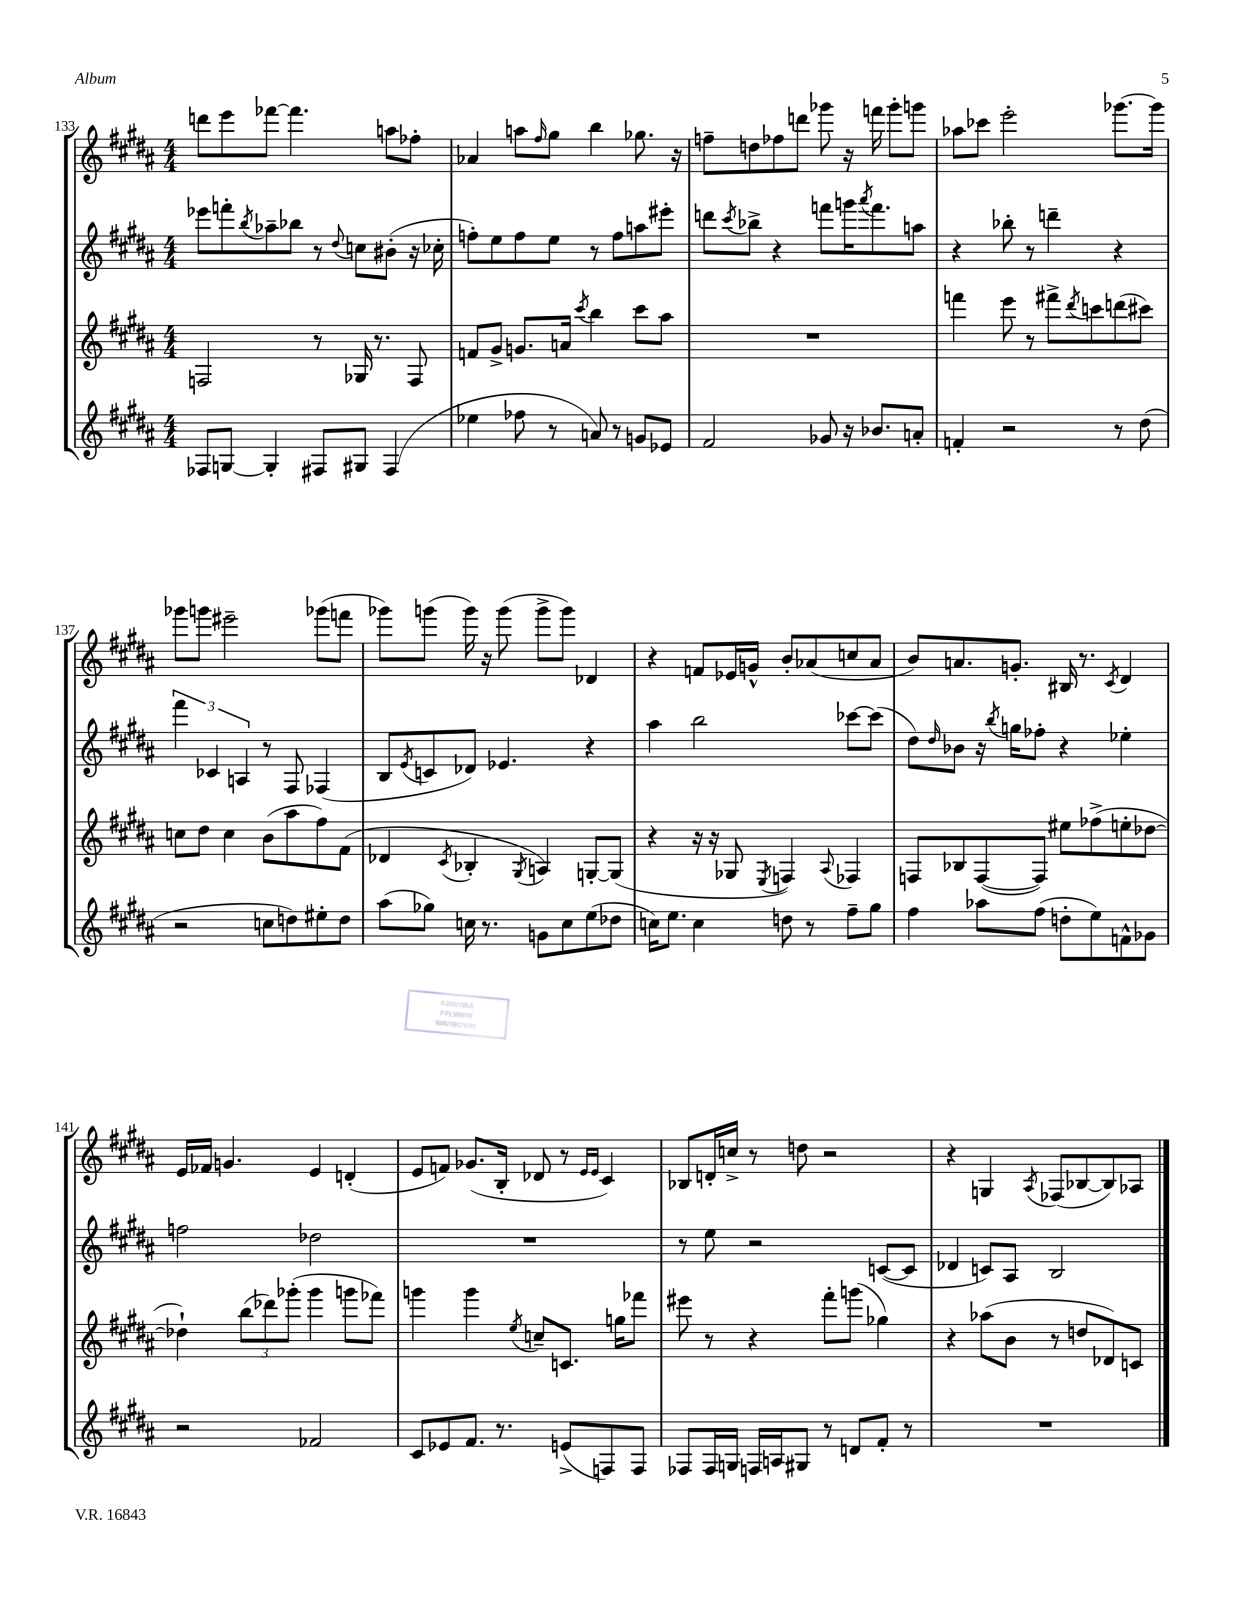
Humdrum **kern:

**kern	**kern	**kern	**kern
*staff4	*staff3	*staff2	*staff1
*clefG2	*clefG2	*clefG2	*clefG2
*k[f#c#g#d#a#]	*k[f#c#g#d#a#]	*k[f#c#g#d#a#]	*k[f#c#g#d#a#]
*M4/4	*M4/4	*M4/4	*M4/4
8F-	2F	8eee-	8ddd
[8G	.	8fff'	8eee
.	.	8qbb	.
4G']	.	8aa-~	[8fff-
.	.	8bb-	4.fff-]
8F#	8r	8r	.
.	.	8qqdd#	.
8G#	16G-	8cc	.
.	8.r	.	.
(4F#	.	(8b#'	8aa
.	8F	16r	8ff-'
.	.	16cc-'	.
=	=	=	=
4ee-	8f	8ff')	4a-
.	8g#^	8ee	.
8ff-	8.g	8ff	8aa
.	.	.	16qqff#
8r	.	8ee	8gg#
.	16a	.	.
.	8qccc#	.	.
8a)	4bb	8r	4bb
8r	.	8ff	.
8g	8ccc#	8aa	8.gg-
8e-	8aa#	8eee#'	.
.	.	.	16r
=	=	=	=
2f#	1r	8ddd	8ff~
.	.	8qccc#	.
.	.	8bb-^	8dd
.	.	4r	8ff-
.	.	.	8ddd
8g-	.	8fff	8ggg-
16r	.	16ggg	16r
.	.	8qaaa#	.
8.b-	.	8.fff	16fff
.	.	.	8ggg-'
8a'	.	8aa	8ggg
=	=	=	=
4f'	4fff	4r	8aa-
.	.	.	8ccc-
2r	8eee	8bb-'	2eee'
.	8r	8r	.
.	8fff#^	4ddd~	.
.	8qddd#	.	.
.	8ccc	.	.
8r	(8ddd	4r	[8.ggg-
(8dd#	8ccc#)	.	.
.	.	.	16ggg-]
=	=	=	=
2r	8cc	6fff#	8ggg-
.	8dd#	.	8ggg
.	.	6c-	.
.	4cc	.	2eee#~
.	.	6A	.
8cc	(8b	8r	.
8dd)	8aa#	8F#	.
8ee#'	8ff#)	(4F-	(8ggg-
8dd	(8f#	.	8fff
=	=	=	=
(8aa#	4d-	8B	8ggg-)
.	.	8qe	.
8gg-)	.	8c	(8ggg
.	8qc#	.	.
16cc	4B-'	8d-)	16ggg)
8.r	.	.	16r
.	.	4.e-	(8ggg
.	8qG#	.	.
8g	4A)	.	8ggg^
8cc	.	.	8ggg)
(8ee	[8G'	4r	4d-
8dd-	(8G]	.	.
=	=	=	=
16cc)	4r	4aa#	4r
8.ee	.	.	.
4cc	16r	2bb	8f
.	16r	.	.
.	8G-	.	16e-
.	.	.	16g^^
.	8qE	.	.
8dd	4F)	.	8b'
8r	.	.	(8a-
.	8qqA#	.	.
8ff#~	4F-	[8ccc-	8cc
8gg#	.	(8ccc-]	8a-
=	=	=	=
4ff#	8F	8dd#)	8b)
.	.	16qqdd#	.
.	8B-	8b-	8.a
8aa-	([8F	16r	.
.	.	8qbb	.
.	.	16gg	8.g'
(8ff#	8F])	8ff-'	.
8dd'	8ee#	4r	16B#
.	.	.	8.r
8ee)	(8ff-^	.	.
.	.	.	8qc#
8f^^	8ee'	4ee-'	4d#
8g-	[8dd-	.	.
=	=	=	=
2r	4dd-`])	2ff	16e
.	.	.	16f-
.	.	.	4.g
.	(12bb	.	.
.	12ddd-)	.	.
.	(12ggg-'	.	.
2f-	4ggg-	2dd-	4e
.	8ggg	.	(4d'
.	8fff-)	.	.
=	=	=	=
8c#	4ggg	1r	8e
8e-	.	.	8f)
8.f#	4ggg	.	(8.g-
8.r	.	.	16B'
.	8qee	.	.
.	8cc~	.	8d-
(8e^	8.c	.	8r
.	.	.	16qqe
.	.	.	16qqe
8F)	.	.	4c#)
.	16gg	.	.
8F	8fff-	.	.
=	=	=	=
8F-	8eee#	8r	8B-
16F-	8r	8ee	16d'
16G	.	.	16cc^
16F	4r	2r	8r
16A	.	.	.
8G#	.	.	8dd
8r	8fff#'	.	2r
8d	(8ggg	.	.
8f#'	4gg-)	([8c	.
8r	.	8c]	.
=	=	=	=
1r	4r	4d-	4r
.	(8aa-	8c)	4G
.	8b	8A#	.
.	.	.	8qA#
.	8r	2B	(8F-
.	8dd	.	[8B-
.	8d-)	.	8B-])
.	8c	.	8A-
==	==	==	==
*-	*-	*-	*-
